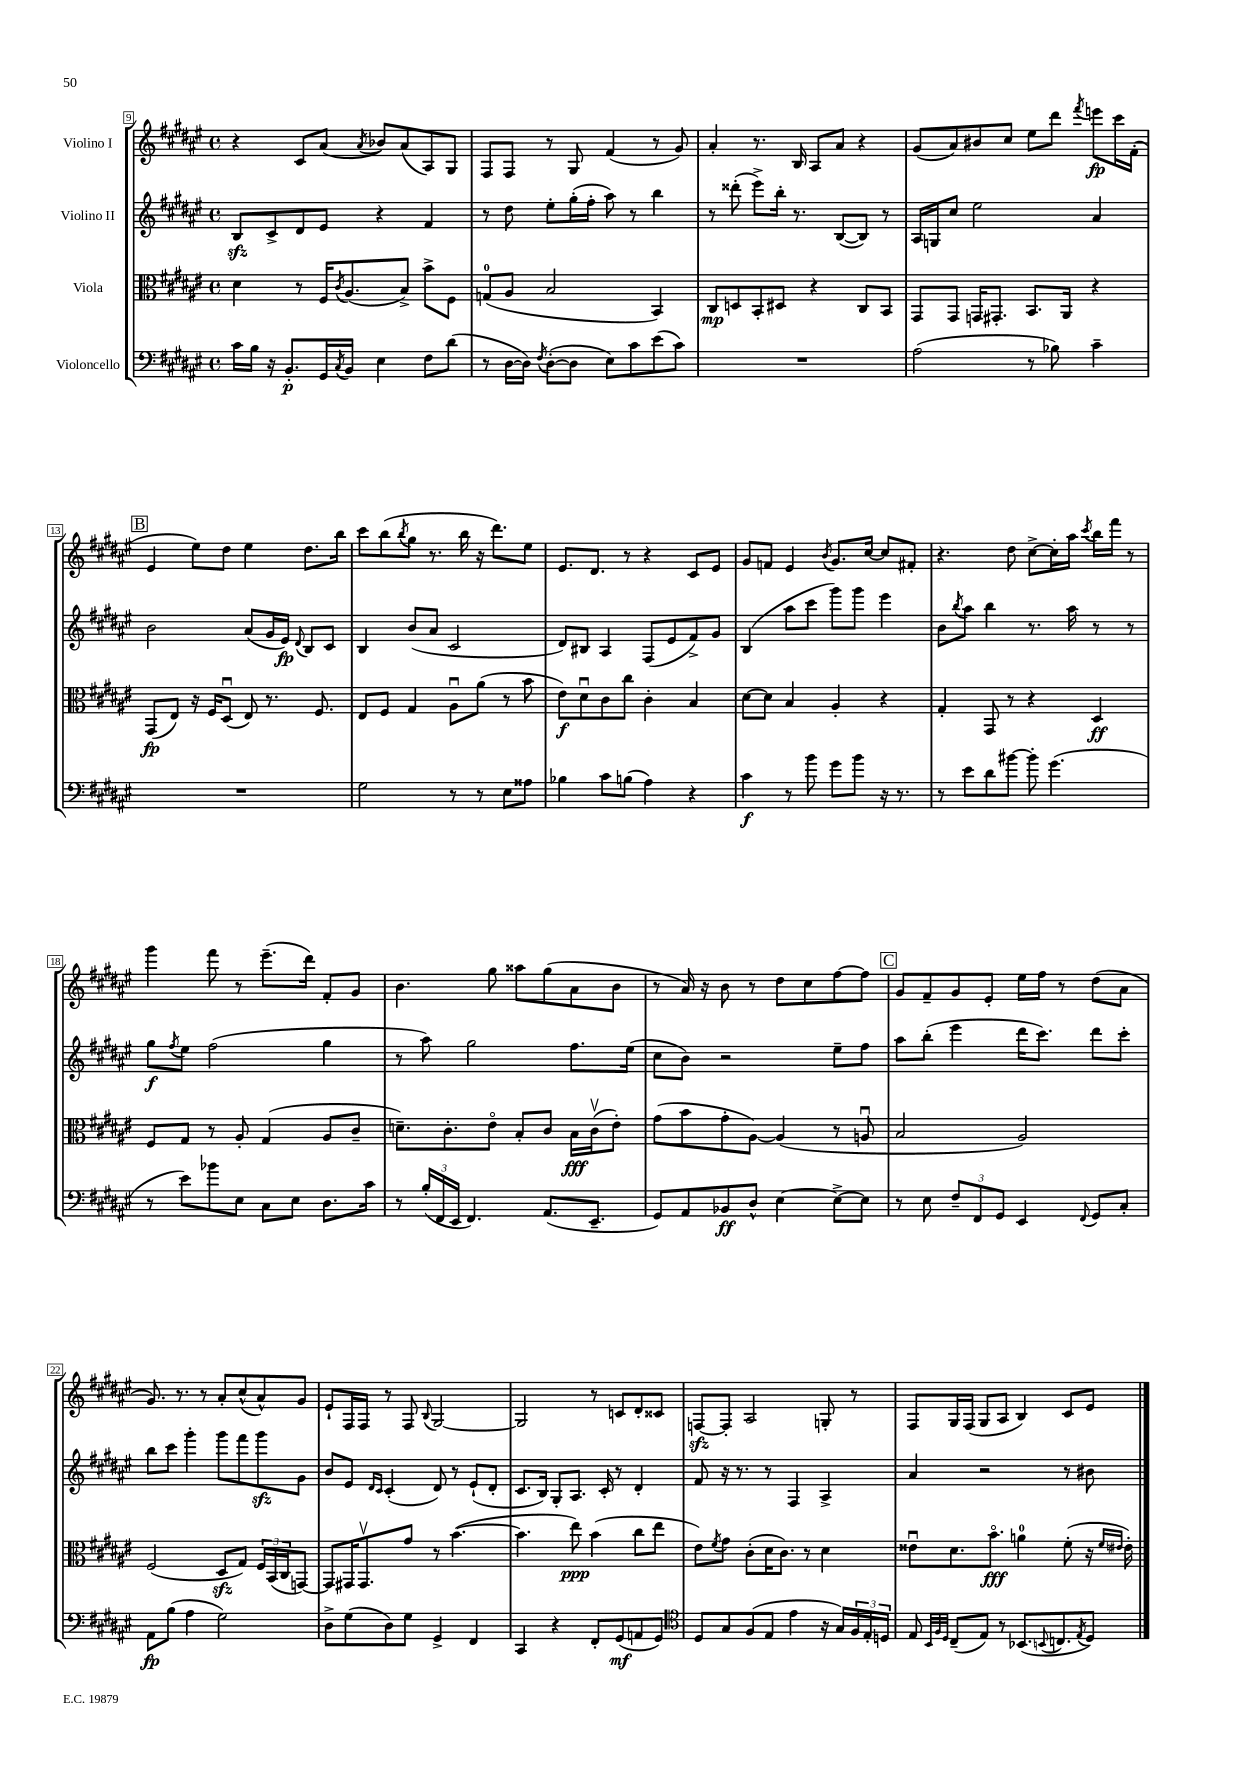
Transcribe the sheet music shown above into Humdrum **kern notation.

**kern	**dynam	**kern	**dynam	**kern	**dynam	**kern	**dynam
*part4	*part4	*part3	*part3	*part2	*part2	*part1	*part1
*staff4	*staff4	*staff3	*staff3	*staff2	*staff2	*staff1	*staff1
*I"Violoncello	*	*I"Viola	*	*I"Violino II	*	*I"Violino I	*
*clefF4	*	*clefC3	*	*clefG2	*	*clefG2	*
*k[f#c#g#d#a#e#]	*	*k[f#c#g#d#a#e#]	*	*k[f#c#g#d#a#e#]	*	*k[f#c#g#d#a#e#]	*
*M4/4	*	*M4/4	*	*M4/4	*	*M4/4	*
*met(c)	*	*met(c)	*	*met(c)	*	*met(c)	*
=9	=9	=9	=9	=9	=9	=9	=9
16c#\LL	.	4d#\	.	8Bzz/L	.	4r	.
16B\JJ	.	.	.	.	.	.	.
16r	.	.	.	8c#^/	.	.	.
8.BB'/L	p	.	.	.	.	.	.
.	.	8r	.	8d#/	.	8c#/L	.
16GG#/L	.	16F#/KL	.	8e#/J	.	(8a#/J	.
8qC#/	.	8qc#/	.	.	.	.	.
16BB/JJ	.	(8.A#/	.	.	.	.	.
.	.	.	.	.	.	8qa#/	.
4E#\	.	.	.	4r	.	8b-X/L)	.
.	.	8B^/J)	.	.	.	(8a#/	.
8F#\L	.	8b^\L	.	4f#/	.	8A#/)	.
(8d#\J	.	8F#\J	.	.	.	8G#/J	.
=10	=10	=10	=10	=10	=10	=10	=10
8r	.	(8Gn/L	.	8r	.	8F#/L	.
[16D#\LL	.	8A#/J	.	8dd#\	.	8F#/J	.
16D#\JJ])	.	.	.	.	.	.	.
8qF#/	.	.	.	.	.	.	.
([8D#'\L	.	2B/	.	8ee#'\L	.	8r	.
8D#\J]	.	.	.	(16gg#'\L	.	8G#/	.
.	.	.	.	16ff#'\JJ	.	.	.
8E#\L)	.	.	.	8aa#\)	.	(4f#/	.
8c#\	.	.	.	8r	.	.	.
(8e#\	.	4BB/)	.	4bb\	.	8r	.
8c#\J)	.	.	.	.	.	8g#/)	.
=11	=11	=11	=11	=11	=11	=11	=11
1r	.	8C#/L	mp	8r	.	4a#'/	.
.	.	8Dn/	.	(8ddd##X'\	.	.	.
.	.	8BB'/	.	8eee#^\L)	.	8.r	.
.	.	8D#X/J	.	16bb'\Jk	.	.	.
.	.	.	.	8.r	.	16B/	.
.	.	4r	.	.	.	8A#/L	.
.	.	.	.	([8B/L	.	8a#/J	.
.	.	8C#/L	.	8B/J])	.	4r	.
.	.	8BB/J	.	8r	.	.	.
=12	=12	=12	=12	=12	=12	=12	=12
(2A#\	.	8GG#/L	.	16A#/LL	.	(8g#/L	.
.	.	.	.	16Gn/J	.	.	.
.	.	8GG#/J	.	8cc#/J	.	8a#/)	.
.	.	16GGn/KL	.	2ee#\	.	8b#X/	.
.	.	8.GG#X'/J	.	.	.	.	.
.	.	.	.	.	.	8cc#/J	.
8r	.	8.BB/L	.	.	.	8ee#\L	.
8B-X\)	.	.	.	.	.	8ddd#\J	.
.	.	16AA#/Jk	.	.	.	.	.
.	.	.	.	.	.	8qfff#/	.
4c#~\	.	4r	.	4a#/	.	8eeen\L	fp
.	.	.	.	.	.	16ccc#\L	.
.	.	.	.	.	.	(16f#'\JJ	.
!!LO:LB:g=z
!!LO:REH:place=s1:t=B
=13	=13	=13	=13	=13	=13	=13	=13
1r	.	(8GG#/L	fp	2b\	.	4e#/	.
.	.	8E#/J)	.	.	.	.	.
.	.	16r	.	.	.	8ee#\L)	.
.	.	16F#/KL	.	.	.	.	.
.	.	(8D#u/J	.	.	.	8dd#\J	.
.	.	8E#/)	.	(8a#/L	.	4ee#\	.
.	.	8.r	.	16g#/L	.	.	.
.	.	.	.	16e#/JJ)	fp	.	.
.	.	.	.	8qqd#/	.	.	.
.	.	.	.	8B/L	.	8.dd#\L	.
.	.	8.F#/	.	.	.	.	.
.	.	.	.	8c#/J	.	.	.
.	.	.	.	.	.	16bb\Jk	.
=14	=14	=14	=14	=14	=14	=14	=14
2G#\	.	8E#/L	.	4B/	.	8ccc#\L	.
.	.	8F#/J	.	.	.	(8bb\	.
.	.	.	.	.	.	8qbb/	.
.	.	4G#/	.	(8b/L	.	8gg#\J	.
.	.	.	.	8a#/J	.	8.r	.
8r	.	8A#u\L	.	2c#/	.	.	.
.	.	.	.	.	.	16bb\	.
8r	.	(8a#\J	.	.	.	16r	.
.	.	.	.	.	.	8.ddd#\L)	.
8E#\L	.	8r	.	.	.	.	.
8A##X\J	.	8b\	.	.	.	8ee#\J	.
=15	=15	=15	=15	=15	=15	=15	=15
4B-X\	.	8e#\L)	f	8d#/L)	.	8.e#/L	.
.	.	8d#u\	.	8B#X/J	.	.	.
.	.	.	.	.	.	8.d#/J	.
8c#\L	.	8c#\	.	4A#/	.	.	.
(8Bn\J	.	8cc#\J	.	.	.	8r	.
4A#\)	.	4c#'\	.	(8F#/L	.	4r	.
.	.	.	.	8e#/	.	.	.
4r	.	4B/	.	8f#^/)	.	8c#/L	.
.	.	.	.	8g#/J	.	8e#/J	.
=16	=16	=16	=16	=16	=16	=16	=16
4c#\	f	[8d#\L	.	(4B/	.	8g#/L	.
.	.	8d#\J]	.	.	.	8fn/J	.
8r	.	4B/	.	8aa#\L	.	4e#/	.
8b\	.	.	.	8ccc#\J	.	.	.
.	.	.	.	.	.	8qb/	.
8g#\L	.	4A#'/	.	8ggg#\L)	.	8.g#/L	.
8b\J	.	.	.	8ggg#\J	.	.	.
.	.	.	.	.	.	[16cc#/Jk	.
16r	.	4r	.	4eee#\	.	8cc#/L]	.
8.r	.	.	.	.	.	.	.
.	.	.	.	.	.	8f#X'/J	.
=17	=17	=17	=17	=17	=17	=17	=17
8r	.	4G#'/	.	8b\L	.	4.r	.
.	.	.	.	8qbb/	.	.	.
8e#\L	.	.	.	8aa#\J	.	.	.
8d#\	.	8GG#/	.	4bb\	.	.	.
[8b#X\J	.	8r	.	.	.	8dd#\	.
8b#'\]	.	4r	.	8.r	.	[8cc#^\L	.
(4.g#\	.	.	.	.	.	16cc#'\L]	.
.	.	.	.	16aa#\	.	16aa#\JJ	.
.	.	.	.	.	.	8qccc#/	.
.	.	4D#/	ff	8r	.	16bb\LL	.
.	.	.	.	.	.	16fff#\JJ	.
.	.	.	.	8r	.	8r	.
!!LO:LB:g=z
=18	=18	=18	=18	=18	=18	=18	=18
8r	.	8F#/L	.	8gg#\L	f	4ggg#\	.
.	.	.	.	8qff#/	.	.	.
8e#\L)	.	8G#/J	.	8ee#\J	.	.	.
8b-X\	.	8r	.	(2ff#\	.	8fff#\	.
8E#\J	.	8A#'/	.	.	.	8r	.
8C#\L	.	(4G#/	.	.	.	(8.eee#~\L	.
8E#\J	.	.	.	.	.	.	.
.	.	.	.	.	.	16ddd#\Jk)	.
8.D#\L	.	8A#/L	.	4gg#\	.	8f#'/L	.
.	.	8c#~/J	.	.	.	8g#/J	.
16c#\Jk	.	.	.	.	.	.	.
=19	=19	=19	=19	=19	=19	=19	=19
8r	.	8.dn~\L)	.	8r	.	4.b\	.
(24B'/LL	.	.	.	8aa#\)	.	.	.
24FF#/	.	.	.	.	.	.	.
.	.	8.c#'\	.	.	.	.	.
24EE#/JJ	.	.	.	.	.	.	.
4.FF#/)	.	.	.	2gg#\	.	.	.
.	.	8e#\J	.	.	.	8gg#\	.
.	.	8B'/L	.	.	.	8aa##X\L	.
(8.AA#/L	.	8c#/J	.	.	.	(8gg#\	.
.	.	16B\LL	fff	8.ff#\L	.	8a#\	.
8.EE#~/J	.	(16c#v\J	.	.	.	.	.
.	.	8e#'\J)	.	.	.	8b\J	.
.	.	.	.	(16ee#\Jk	.	.	.
=20	=20	=20	=20	=20	=20	=20	=20
8GG#/L)	.	(8g#\L	.	8cc#\L	.	8r	.
8AA#/	.	8b\	.	8b\J)	.	16a#/)	.
.	.	.	.	.	.	16r	.
8BB-X/	ff	8g#'\	.	2r	.	8b\	.
8D#^^/J	.	[8A#\J)	.	.	.	8r	.
[4E#\	.	(4A#/]	.	.	.	8dd#\L	.
.	.	.	.	.	.	8cc#\	.
8E#^\L_	.	8r	.	8ee#~\L	.	[8ff#\	.
8E#\J]	.	8Anu/	.	8ff#\J	.	8ff#\J]	.
!!LO:REH:place=s1:t=C
=21	=21	=21	=21	=21	=21	=21	=21
8r	.	2B/	.	8aa#\L	.	8g#/L	.
8E#\	.	.	.	(8bb'\J	.	8f#~/	.
12F#~/L	.	.	.	4eee#\	.	8g#/	.
12FF#/	.	.	.	.	.	.	.
.	.	.	.	.	.	8e#'/J	.
12GG#/J	.	.	.	.	.	.	.
4EE#/	.	2A#/)	.	16ddd#\KL	.	16ee#\LL	.
.	.	.	.	8.ccc#\J)	.	16ff#\JJ	.
.	.	.	.	.	.	8r	.
8qqFF#/	.	.	.	.	.	.	.
8GG#/L	.	.	.	8ddd#\L	.	(8dd#\L	.
8C#'/J	.	.	.	8ccc#'\J	.	8a#\J	.
!!LO:LB:g=z
=22	=22	=22	=22	=22	=22	=22	=22
8AA#\L	fp	(2F#/	.	8bb\L	.	8.g#/)	.
(8B\J	.	.	.	8ccc#\J	.	.	.
.	.	.	.	.	.	8.r	.
4A#\	.	.	.	4ggg#'\	.	.	.
.	.	.	.	.	.	8r	.
2G#\)	.	8D#zz/L	.	8ggg#\L	.	8a#'/L	.
.	.	8G#/J)	.	8fff#\	.	(8cc#^^/	.
.	.	24F#/LL	.	8ggg#zz\	.	8a#^^/)	.
.	.	(24BB/	.	.	.	.	.
.	.	24C#/J	.	.	.	.	.
.	.	[8GGn/J)	.	8g#\J	.	8g#/J	.
=23	=23	=23	=23	=23	=23	=23	=23
8D#^\L	.	8GG/L]	.	8b/L	.	8e#`/L	.
(8G#\	.	16GG#X/K	.	8e#/J	.	16F#/L	.
.	.	8.GG#v/	.	.	.	16F#/JJ	.
.	.	.	.	16qqd#/LL	.	.	.
.	.	.	.	16qqc#/JJ	.	.	.
8D#\)	.	.	.	(4c#'/	.	8r	.
8G#\J	.	8g#/J	.	.	.	8F#/	.
.	.	.	.	.	.	8qqB/	.
4GG#^/	.	8r	.	8d#/)	.	[2G#/	.
.	.	([4.b\	.	8r	.	.	.
4FF#/	.	.	.	(8e#`/L	.	.	.
.	.	.	.	8d#'/J	.	.	.
=24	=24	=24	=24	=24	=24	=24	=24
4CC#/	.	4.b\]	.	8.c#/L	.	2G#/]	.
.	.	.	.	16B/Jk)	.	.	.
4r	.	.	.	8G#'/L	.	.	.
.	.	8ee#\)	ppp	8.A#/J	.	.	.
8FF#'/L	.	(4b\	.	.	.	8r	.
.	.	.	.	16c#'/	.	.	.
(8GG#/	mf	.	.	8r	.	8cn/L	.
8AAn/	.	8cc#\L	.	4d#'/	.	8d#'/	.
8GG#/J)	.	8ee#\J	.	.	.	8c##X/J	.
=25	=25	=25	=25	=25	=25	=25	=25
*clefC4	*	*	*	*	*	*	*
8D#/L	.	8e#\L)	.	8f#/	.	[8Fnzz/L	.
.	.	8qf#/	.	.	.	.	.
8G#/	.	8g#\J	.	16r	.	8F'/J]	.
.	.	.	.	8.r	.	.	.
(8F#/	.	(8c#'\L	.	.	.	2A#/	.
8E#/J	.	16d#\K	.	8r	.	.	.
.	.	8.c#\J)	.	.	.	.	.
4e#\	.	.	.	4F#/	.	.	.
.	.	8r	.	.	.	.	.
16r	.	4d#\	.	4A#^/	.	8Gn'/	.
16G#/LL)	.	.	.	.	.	.	.
24F#/	.	.	.	.	.	8r	.
24E#'/	.	.	.	.	.	.	.
24Dn/JJ	.	.	.	.	.	.	.
=26	=26	=26	=26	=26	=26	=26	=26
8E#/	.	8e##Xu\L	.	4a#/	.	8F#/L	.
32qqBB/LLL	.	.	.	.	.	.	.
32qqF#/	.	.	.	.	.	.	.
32qqD#/JJJ	.	.	.	.	.	.	.
(8C#~/L	.	8.d#\	.	.	.	16G#/L	.
.	.	.	.	.	.	(16F#/JJ	.
8E#/J)	.	.	.	2r	.	8G#/L	.
.	.	8.b\J	fff	.	.	.	.
8r	.	.	.	.	.	8A#/J	.
(8.BB-X/L	.	4an\	.	.	.	4B/)	.
8qqBBn/	.	.	.	.	.	.	.
8.Cn/	.	.	.	.	.	.	.
.	.	(8f#'\	.	8r	.	8c#/L	.
8qE#/	.	.	.	.	.	.	.
8D#/J)	.	16r	.	8b#X\	.	8e#/J	.
.	.	16qqf#/LL	.	.	.	.	.
.	.	16qqe#X/JJ	.	.	.	.	.
.	.	16e#'\)	.	.	.	.	.
==	==	==	==	==	==	==	==
*-	*-	*-	*-	*-	*-	*-	*-
